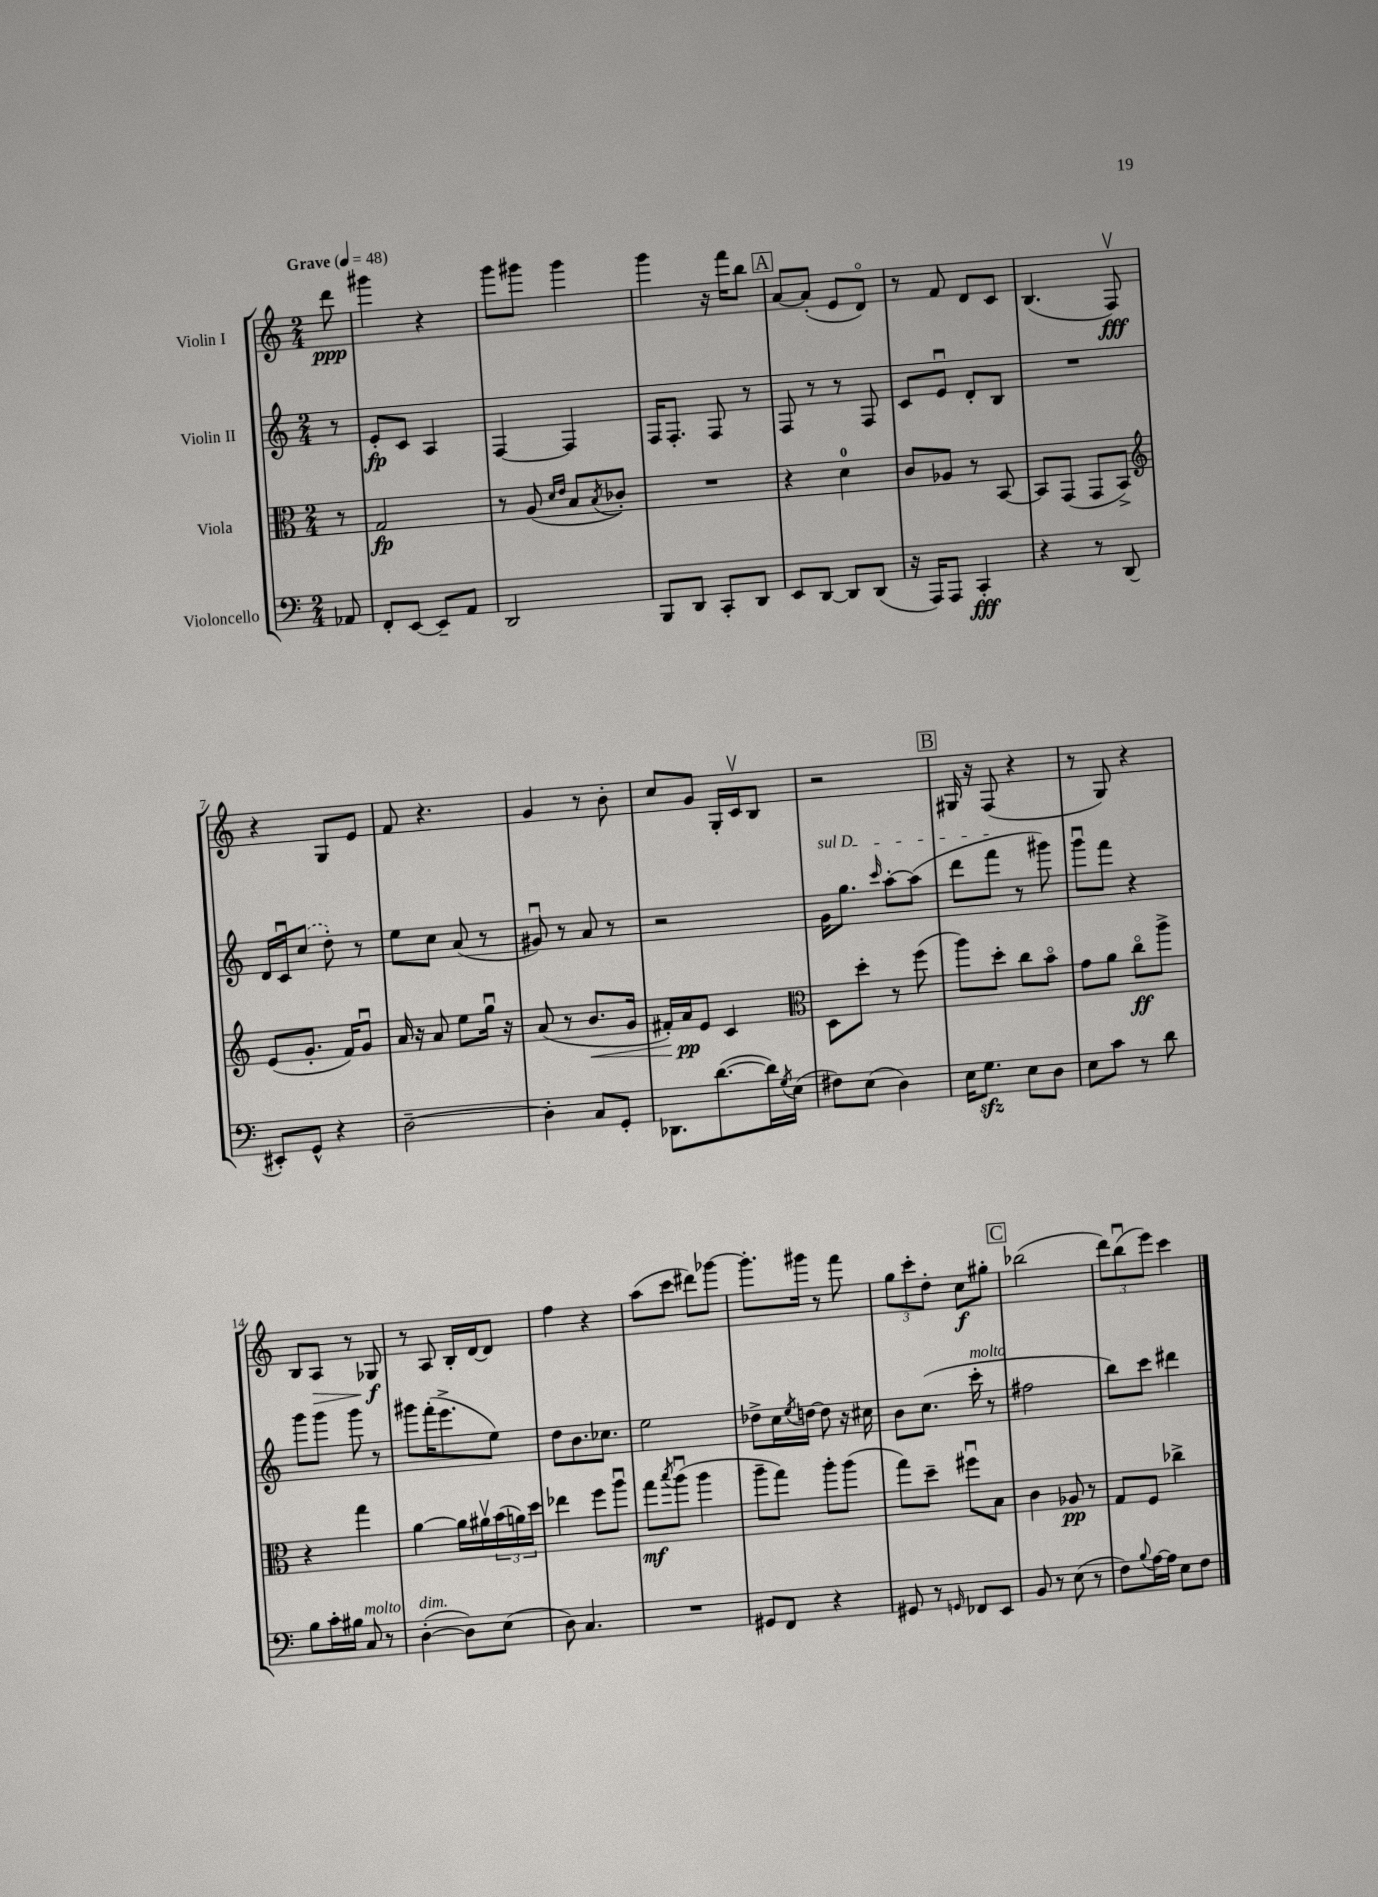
<<
\new StaffGroup <<
\new Staff = "s0" \with { instrumentName = "Violin I" } {
    \clef treble \key c \major \numericTimeSignature \time 2/4 \partial 8 \tempo "Grave" 4 = 48
    d'''8\ppp |
    gis'''4 r4 |
    g'''8 gis'''8 gis'''4 |
    g'''4 r16 f'''16 b''8 |
    \mark \markup { \box "A" } a'8~ a'8-.( e'8 d'8\flageolet) |
    r8 f'8 d'8 c'8 |
    b4.( f8\upbow\fff) |
    r4 g8 e'8 |
    f'8 r4. |
    g'4 r8 b'8-. |
    c''8 g'8 g16-. c'16\upbow b8 |
    r2 |
    \mark \markup { \box "B" } gis16 r16 f8( r4 |
    r8 g8) r4 |
    b8 a8\> r8 ges8\f\! |
    r8 a8 b16-. d'16~ d'8 |
    f''4 r4 |
    a''8( c'''8 dis'''8) ges'''8~ |
    ges'''8.-. gis'''16 r8 f'''8 |
    \tuplet 3/2 { g''8 c'''8-. d''8-. } c''8\f gis''8-. |
    \mark \markup { \box "C" } bes''2( |
    \tuplet 3/2 { d'''8) b''8\downbow( e'''8) } c'''4 \bar "|." |
}
\new Staff = "s1" \with { instrumentName = "Violin II" } {
    \clef treble \key c \major \numericTimeSignature \time 2/4 \partial 8
    r8 |
    e'8-.\fp c'8 a4 |
    f4~ f4 |
    f16 f8.-. f8 r8 |
    \mark \markup { \box "A" } f8 r8 r8 f8 |
    c'8 e'8\downbow d'8-. b8 |
    R2 |
    d'16 c'16\downbow \once \slurDashed c''8( d''8-.) r8 |
    e''8 c''8 a'8( r8 |
    gis'8\downbow) r8 a'8 r8 |
    r2 |
    \once \override TextSpanner.bound-details.left.text = \markup { \italic "sul D" } g'16\startTextSpan g''8. \grace { c'''16 } a''8~-. a''8( |
    \mark \markup { \box "B" } d'''8 f'''8\stopTextSpan r8 gis'''8) |
    g'''8\downbow f'''8 r4 |
    g'''8 g'''8 g'''8 r8 |
    gis'''8 f'''16-.( e'''8.-> e''8) |
    d''8 b'8. ces''8. |
    e''2 |
    des''8-> c''16 \acciaccatura { e''8 } d''16~ d''8 r16 cis''16 |
    b'8 c''8.( c'''16-.^\markup { \italic "molto" } r8 |
    \mark \markup { \box "C" } fis''2 |
    b''8) c'''8 dis'''4 \bar "|." |
}
\new Staff = "s2" \with { instrumentName = "Viola" } {
    \clef alto \key c \major \numericTimeSignature \time 2/4 \partial 8
    r8 |
    g2\fp |
    r8 a8( \grace { d'16 e'16 } b8 \acciaccatura { b8 } ces'8-.) |
    R2 |
    \mark \markup { \box "A" } r4 d'4-0 |
    c'8 aes8 r8 b,8~ |
    b,8 g,8( g,8 b,8->) |
    \clef treble e'8( g'8.-. f'16) g'8\downbow |
    a'16 r16 a'8 e''8 g''16\downbow r16 |
    a'8( r8 b'8.\< g'16 |
    fis'16-.) a'16\pp\! e'8 c'4 |
    \clef alto d8 d''8-. r8 f''8( |
    \mark \markup { \box "B" } a''8) d''8-. c''8 b'8\flageolet |
    g'8 a'8 c''8\flageolet\ff a''8-> |
    r4 g''4 |
    a'4~ a'16 ais'16\upbow \tuplet 3/2 { b'16( a'16) d''16 } |
    ees''4 f''8 a''8\downbow |
    g''8\mf \acciaccatura { b''8 } a''8\downbow( a''4 |
    a''8-- g''8) a''8-. a''8( |
    g''8) d''8-- fis''8\downbow b8 |
    \mark \markup { \box "C" } c'4 aes8\pp r8 |
    g8 f8 ces''4-> \bar "|." |
}
\new Staff = "s3" \with { instrumentName = "Violoncello" } {
    \clef bass \key c \major \numericTimeSignature \time 2/4 \partial 8
    aes,8 |
    f,8-. e,8~ e,8-- a,8 |
    d,2 |
    b,,8 d,8 c,8-. d,8 |
    \mark \markup { \box "A" } e,8 d,8~ d,8 d,8( |
    r16 a,,16) a,,8 c,4-.\fff |
    r4 r8 d,8( |
    eis,8-.) g,8-^ r4 |
    d2~-- |
    d4-. c8 g,8-. |
    des,8. d'8.~( d'16) \acciaccatura { g8 } e16( |
    fis8) e8( d4) |
    \mark \markup { \box "B" } e16 g8.\sfz e8 d8 |
    e8 c'8 r8 d'8 |
    b8 c'16-. bis16 c8^\markup { \italic "molto" } r8 |
    d4~-.^\markup { \italic "dim." }( d8) e8( |
    d8) c4. |
    R2 |
    gis,8 f,8 r4 |
    gis,8 r8 \grace { g,16 } fes,8 e,8 |
    \mark \markup { \box "C" } b,8 r8 e8( r8 |
    f8) \appoggiatura { b8 } a16~ a16 e8 f8 \bar "|." |
}
>>
>>
